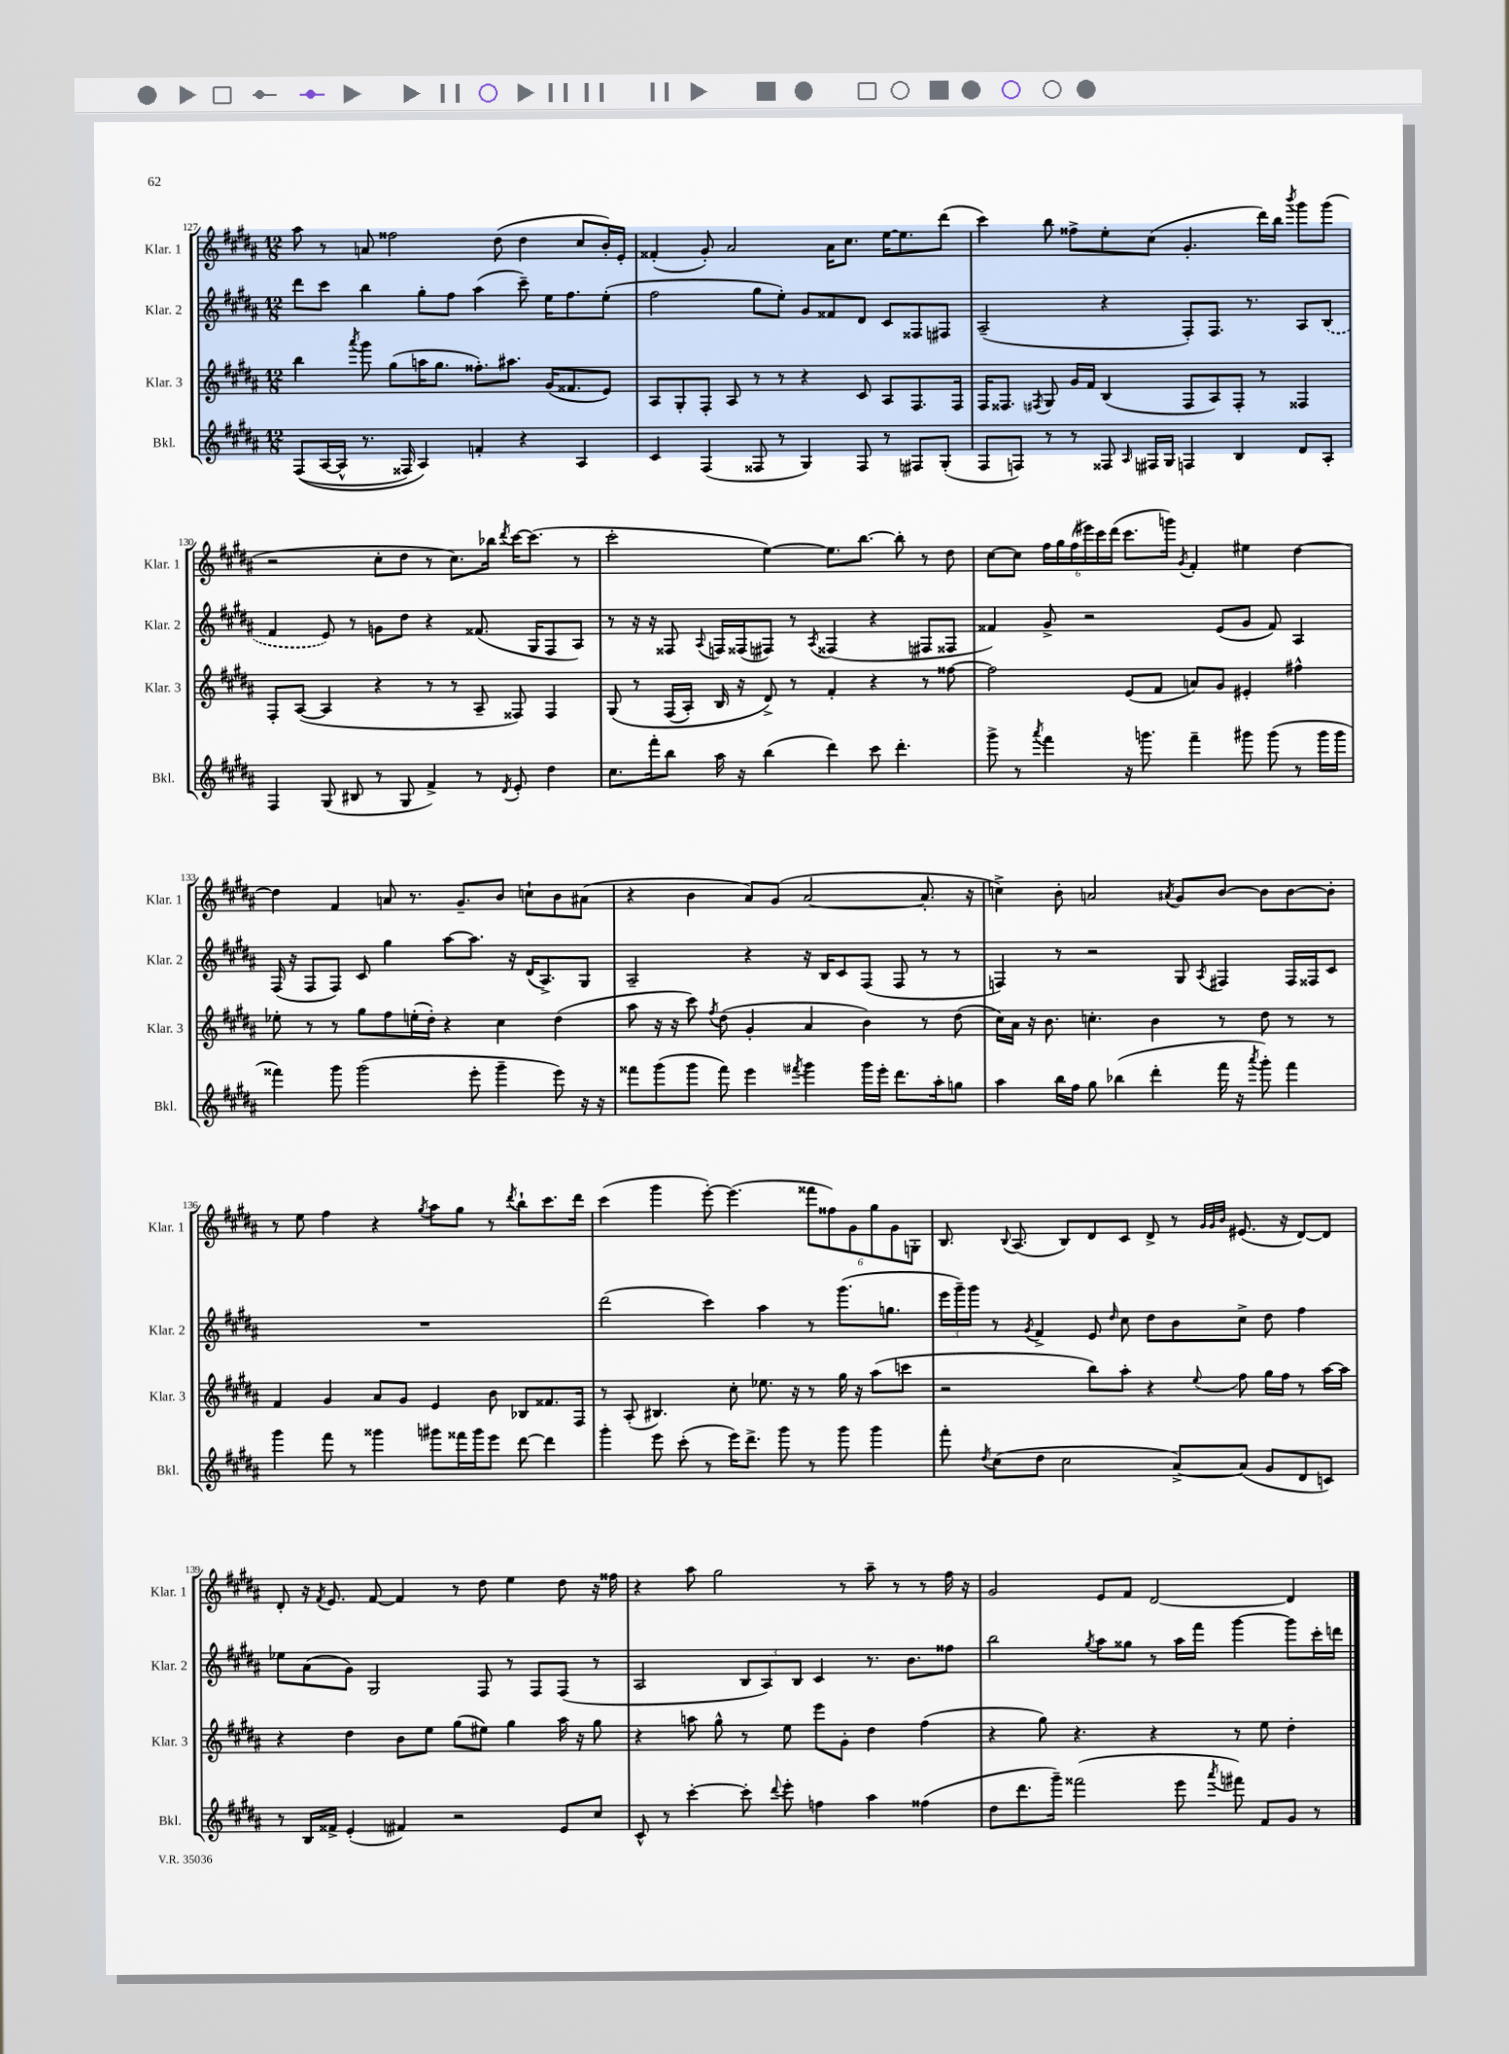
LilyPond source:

<<
\new StaffGroup <<
\new Staff = "s0" \with { instrumentName = "Klar. 1" shortInstrumentName = "Klar. 1" } {
    \clef treble \key b \major \numericTimeSignature \time 12/8
    \autoBeamOff ais''8 r8 a'8 fisis''2 dis''8( dis''4 cis''8[ b'16-.) e'16]-. |
    fisis'4-.( gis'8-.) ais'2 ais'16[ cis''8.] e''16[~ e''8. dis'''8]( |
    cis'''4) b''8 fisis''8[-> e''8-. cis''8]( gis'4.-. dis'''16[) b''16] \acciaccatura { b'''8 } gis'''8[ gis'''8]( |
    r2 cis''8[-. dis''8] r8 cis''8.[) bes''16] \acciaccatura { dis'''8 } cis'''16[~ cis'''8.]( r8 |
    cis'''2-. e''4~) e''8.[ b''8.]~ b''8-. r8 dis''8 |
    cis''8[~ cis''8] \tuplet 6/4 { fis''16[ gis''16 fis''16( eis'''16) cis'''16 dis'''16]( } cis'''8.[ g'''16]) \acciaccatura { gis'8 } fis'4-. eis''4 dis''4~ |
    dis''4 fis'4 a'8 r8. gis'8.[-- b'8] c''8[-! b'8 ais'8]( |
    r4 b'4 ais'8[) gis'8]( ais'2~ ais'8.-. r16 |
    c''4->) b'8-. a'2 \acciaccatura { ais'8 } gis'8[ b'8]~ b'8[ b'8~ b'8]-. |
    r8 e''8 fis''4 r4 \acciaccatura { gis''8 } ais''8[ gis''8] r8 \acciaccatura { dis'''8 } b''8[-! cis'''8. dis'''16] |
    cis'''4( gis'''4 e'''8~-.) e'''4.( \tuplet 6/4 { fisis'''8[ fisis''8) gis'8 gis''8 gis'8 g8]-. } |
    b8. \appoggiatura { b8 } ais8.( b8[) dis'8 cis'8] dis'8-> r8 \grace { gis'32[ gis'32 b'32] } eis'8.( r16 dis'8[~) dis'8] |
    dis'8-. r16 \acciaccatura { fis'8 } e'8. fis'8~ fis'4 r8 dis''8 e''4 dis''8 r16 fisis''16 |
    r4 ais''8 gis''2 r8 ais''8-- r8 r8 fis''16 r16 |
    gis'2 e'8[ fis'8] dis'2~ dis'4 \bar "|." |
}
\new Staff = "s1" \with { instrumentName = "Klar. 2" shortInstrumentName = "Klar. 2" } {
    \clef treble \key b \major \numericTimeSignature \time 12/8
    \autoBeamOff dis'''8[ cis'''8] b''4 gis''8[-. fis''8] ais''4( cis'''8--) e''16[ fis''8. e''8]-.( |
    fis''2 gis''8[ e''8]-.) gis'8[ fisis'8 dis'8] cis'8[ fisis8 fis8] |
    ais2--( r4 fis8[-.) fis8.] r8. ais8[ \once \slurDashed b8]( |
    fis'4 e'8) r8 g'8[ dis''8] r4 fisis'8.( gis16[ fis8 ais8]) |
    r8 r16 r16 fisis8 \appoggiatura { ais8 } f16[ fisis16( fis8]) r8 \acciaccatura { ais8 } fisis4( r4 fis8[ fisis8] |
    fisis'4) gis'8-> r2 e'8[( gis'8] fisis'8) ais4 |
    fis16( r16 fis8[ fis8]) cis'8 gis''4 ais''8[~ ais''8.] r16 dis'16[( ais8.->) gis8] |
    ais2-- r4 r16 b16[ cis'8 fis8]( fis8 r8 r8 |
    f4) r8 r2 gis8 \acciaccatura { ais8 } fis4 fis16[ fisis16 cis'8] |
    R1. |
    dis'''2( cis'''4) ais''4 r8 gis'''8.[( g''8.] |
    \tuplet 3/2 { e'''16[ gis'''16--) gis'''16] } r8 \acciaccatura { gis'8 } fis'4-> e'8 \grace { dis''16 } cis''8 dis''8[ b'8 cis''8]-> dis''8 fis''4 |
    ees''8[ ais'8( gis'8]) gis2 fis8 r8 fis8[ fis8]( r8 |
    ais2 \tuplet 3/2 { b8[ ais8) b8] } cis'4 r8. b'8.[ fisis''8] |
    b''2 \acciaccatura { gis''8 } ais''8[ gisis''8] r8 ais''16[ fis'''16] gis'''4~ gis'''8[ cis'''16-. d'''16] \bar "|." |
}
\new Staff = "s2" \with { instrumentName = "Klar. 3" shortInstrumentName = "Klar. 3" } {
    \clef treble \key b \major \numericTimeSignature \time 12/8
    \autoBeamOff b''4 \acciaccatura { ais'''8 } gis'''8 gis''8[( a''16 gis''8.] fisis''8.[-.) ais''8.] gis'16[( fisis'8. e'8]) |
    ais8[ gis8-. fis8]-. ais8 r8 r8 r4 cis'8 ais8[ fis8. fis16] |
    fis16[ fisis8.] \acciaccatura { fis8 } gis8 gis'16[ fis'16] b4( fis8[ ais8) fis8]-. r8 fisis4 |
    fis8[-. ais8]~( ais4 r4 r8 r8 ais8-- fisis8) fisis4 |
    gis8\( r8 fis16[( ais16]-.) b16 r16 dis'8->\) r8 fis'4-. r4 r8 fisis''8~ |
    fisis''2 e'8[( fis'8] a'8[) gis'8] eis'4-. fis''4-^ |
    ees''8-. r8 r8 gis''8[ fis''8 e''16-.( dis''16]-.) r4 cis''4 dis''4( |
    ais''8 r16 r16 cis'''8) \acciaccatura { fis''8 } dis''8( gis'4-. ais'4 b'4) r8 dis''8( |
    cis''16[) ais'16] r16 b'8. c''4.-. b'4 r8 dis''8 r8 r8 |
    fis'4 gis'4 ais'8[ gis'8] e'4 b'8 bes8[ fisis'8. fis16] |
    r8 ais8-.( bis4.) cis''8-. ees''8. r16 r8 gis''16 r16 ais''8[( c'''8] |
    r2 b''8[) ais''8]-. r4 \appoggiatura { e''8 } fis''8 gis''16[ fis''16] r8 ais''16[~ ais''16] |
    r4 dis''4 b'8[ e''8] gis''8[( eis''8]) gis''4 ais''16 r16 gis''8 |
    r4 a''8 gis''8-^ r8 e''8 e'''8[ gis'8]-. dis''4 fis''4( |
    r4 gis''8) r4. r4 r8 e''8 dis''4-. \bar "|." |
}
\new Staff = "s3" \with { instrumentName = "Bkl." shortInstrumentName = "Bkl." } {
    \clef treble \key b \major \numericTimeSignature \time 12/8
    \autoBeamOff fis8[(\( ais16~ ais16]-^ r8. fisis16) ais4\) f'4-. r4 ais4 |
    cis'4 fis4( fisis8 r8 gis4) fisis8 r8 fis8[ gis8]-.( |
    fis8[ f8]) r8 r8 fisis8 \grace { ais16 } fis16[ gis16] f4 b4 dis'8[ ais8]-. |
    fis4 gis8( bis8 r8 gis8 fis'4->) r8 \acciaccatura { dis'8 } e'8-. dis''4 |
    cis''8.[ fis'''16-. b''8] ais''16 r16 b''4( dis'''4) cis'''8 dis'''4.-. |
    gis'''8-> r8 \acciaccatura { ais'''8 } fis'''4 r16 g'''8. fis'''4-- gis'''8 gis'''8( r8 gis'''16[ gis'''16] |
    fisis'''4) gis'''8 gis'''2( e'''8-. gis'''4-- e'''8) r16 r16 |
    fisis'''8[ gis'''8( gis'''8] fisis'''8) e'''4 \acciaccatura { fis'''8 } gis'''4 gis'''16[ e'''16]-. dis'''8.[ ais''16-. g''8] |
    ais''4 b''16[ fis''16] gis''8 bes''4( dis'''4-. fis'''16 r16 \acciaccatura { ais'''8 } gis'''8-.) fis'''4 |
    gis'''4 fis'''8 r8 gisis'''4 gis'''8[ fisis'''16 gis'''16 e'''8] dis'''8~ dis'''4 |
    gis'''4-. e'''8 cis'''8-.( r8 e'''16[) dis'''8.]-> gis'''8 r8 gis'''8 gis'''4 |
    fis'''8-. \acciaccatura { dis''8 } cis''8[( dis''8] cis''2 ais'8[~->) ais'8]( gis'8[ dis'8 c'8]) |
    r8 b16[ fisis'16]-> e'4-.( fis'4) r2 e'8[ cis''8] |
    cis'8-^ r8 cis'''4~-. cis'''8-. \appoggiatura { dis'''8 } e'''8-. f''4 ais''4 fisis''4( |
    dis''8[ dis'''8. gis'''16]--) fisis'''2( e'''8 \acciaccatura { ais'''8 } fis'''8) fis'8[ gis'8] r8 \bar "|." |
}
>>
>>
\layout { \context { \Score currentBarNumber = #127 } }
